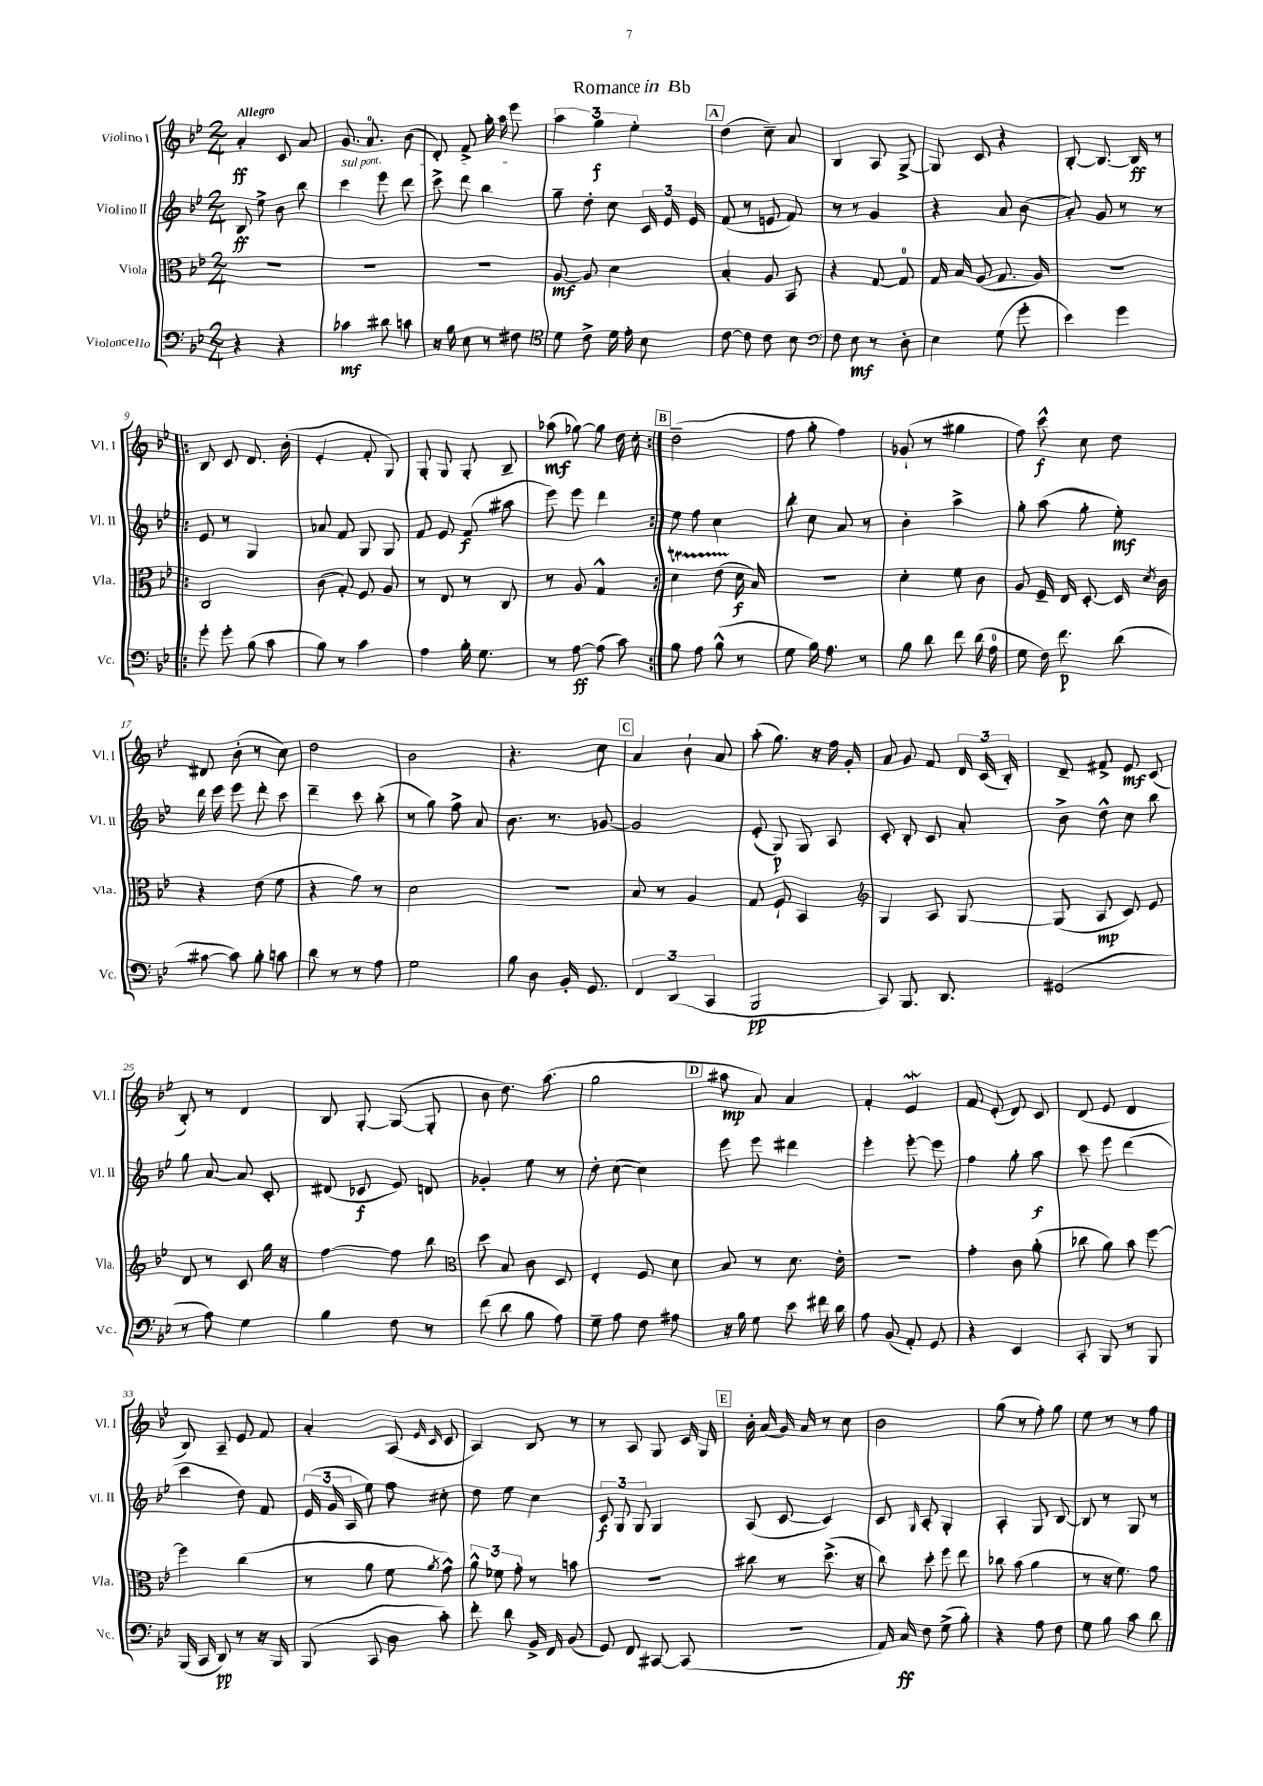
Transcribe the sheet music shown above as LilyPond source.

\header { title = "Romance in Bb" }
<<
\new StaffGroup <<
\new Staff = "s0" \with { instrumentName = "Violino I" shortInstrumentName = "Vl. I" } {
    \clef treble \key bes \major \numericTimeSignature \time 2/4 \tempo "Allegro"
    \autoBeamOff a'4-.\ff c'8 a'8 |
    g'8. a'8.-0 bes'8( |
    d'8-.) f'8-> g''16-. a''16 ees'''8 |
    \tuplet 3/2 { a''4 g''4\f ees''4-. } |
    \mark \markup { \box "A" } d''4( c''8--) a'8 |
    bes4 a8 g8~-> |
    g8 c'8 r4 |
    bes8~-. bes8.~ bes16\ff r8 |
    \repeat volta 2 { bes8 c'8 d'8. bes'16-.( |
    ees'4-. f'8-. g8) |
    g8-. g8 g8-. bes8-- |
    aes''8\mf( ges''8~) ges''8 d''16 c''16-. | }
    \mark \markup { \box "B" } d''2--( |
    f''8 g''8-. f''4) |
    ges'8-!( r8 gis''4 |
    f''8) c'''8-^\f c''8 d''8 |
    dis'8 bes'8-.( r8 c''8) |
    d''2 |
    bes'2 |
    r4. c''8 |
    \mark \markup { \box "C" } a'4 bes'8-! a'8 |
    a''8-.( g''8.) r16 f''16 g'16-. |
    a'8 g'8 f'8 \tuplet 3/2 { d'16 c'16( bes16-.) } |
    d'8-- fis'8-> ees'8\mf c'8( |
    bes8-.) r8 d'4 |
    bes8 g8~-. g8~( g8-. |
    bes'8 d''8.) a''8.( |
    g''2 |
    \mark \markup { \box "D" } ais''8\mp a'8) a'4 |
    f'4-. ees'4\mordent |
    f'8 ees'8-.( d'8) c'8 |
    d'8( ees'8 d'4 |
    bes8) a8-- ees'8 f'8 |
    a'4-. a8( \grace { ees'16 c'16 } c'8 |
    a4) bes8 r8 |
    r8 a8 g8 c'16 g16 |
    \mark \markup { \box "E" } bes'16-. a'16( g'16) a'16 r8 c''8 |
    bes'2 |
    g''8( r8 f''8-.) g''8 |
    ees''8 r8 r8 f''8 \bar "|." |
}
\new Staff = "s1" \with { instrumentName = "Violino II" shortInstrumentName = "Vl. II" } {
    \clef treble \key bes \major \numericTimeSignature \time 2/4
    \autoBeamOff bes8\ff ees''8-> bes'8 bes''8 |
    \once \override TextSpanner.bound-details.left.text = \markup { \italic "sul pont." } c'''4\startTextSpan ees'''8 d'''8 |
    c'''8-> d'''8 bes''4\stopTextSpan |
    g''8-- d''8-. c''8 \tuplet 3/2 { c'16 ees'16 ees'16 } |
    \mark \markup { \box "A" } f'8( r8 e'8 f'8) |
    r8 r8 g'4 |
    r4 a'8 bes'8( |
    a'8-.) g'8 r8 r8 |
    \repeat volta 2 { ees'8 r8 g4 |
    aes'8 f'8 g8 g8 |
    f'8 ees'8 f'8\f( ais''8 |
    ees'''8) ees'''8 d'''4 | }
    \mark \markup { \box "B" } ees''8 f''8 c''4 |
    bes''8-. c''8 a'8 r8 |
    bes'4-. a''4-> |
    g''8-. a''8( g''8-. ees''8-.\mf) |
    d'''16 ees'''16 ees'''8 d'''8-. c'''8 |
    d'''4-- c'''8 bes''8-.( |
    r8 g''8) f''8-> a'8 |
    bes'8. r8. ges'8~ |
    \mark \markup { \box "C" } ges'2 |
    ees'8-.( g8\p) g8 a8 |
    c'8-. bes8-. c'8 a'8-. |
    bes'8-> d''8-^ c''8 bes''8 |
    g''8 a'8~ a'8 c'8-. |
    dis'8( ces'8\f ees'8) d'8 |
    ges'4-. ees''8 r8 |
    d''8-. c''8~( c''4) |
    \mark \markup { \box "D" } ees'''8 ees'''8 dis'''4 |
    ees'''4-. ees'''8~-. ees'''8 |
    f''4 g''8-. a''8\f |
    c'''8 ees'''8 d'''4( |
    c'''4 d''8) f'8 |
    \tuplet 3/2 { ees'16( g'16 a16 } ees''8) f''8 cis''8-. |
    d''8 ees''8 c''4 |
    \tuplet 3/2 { c'8\f g8 g8 } g4 |
    \mark \markup { \box "E" } a8( c'8~ c'4) |
    c'8 \grace { g16 } a8-. g4-. |
    a4-. g8 bes8~ |
    bes8 r8 g8 r8 \bar "|." |
}
\new Staff = "s2" \with { instrumentName = "Viola" shortInstrumentName = "Vla." } {
    \clef alto \key bes \major \numericTimeSignature \time 2/4
    \autoBeamOff R2 |
    R2 |
    R2 |
    a8~\mf a8 d'4 |
    \mark \markup { \box "A" } bes4-. a8 bes,8 |
    r4 g8~ g8-0 |
    g16 bes16 a8( g8. a16) |
    r2 |
    \repeat volta 2 { c2 |
    c'8( g8-.) f8 a8 |
    r8 ees8 r8 c8 |
    r8 a8 g4-^ | }
    \mark \markup { \box "B" } d'4\startTrillSpan ees'8( d'16\stopTrillSpan\f bes16) |
    R2 |
    d'4-. f'8 c'8 |
    a8 f16-- ees16 d8~-. d16 \acciaccatura { d'8 } c'16 |
    r4 ees'8( f'8 |
    r4 a'8) r8 |
    d'2 |
    r2 |
    \mark \markup { \box "C" } bes8 r8 a4 |
    g8 f8-! bes,4 |
    \clef treble g4 a8 g8~ |
    g8( a8\mp c'8) ees'8 |
    d'8 r8 c'8 g''16 r16 |
    f''4~ f''8 bes''8 |
    \clef alto d''8 bes8 c'8 d8 |
    ees4-. f8 d'8 |
    \mark \markup { \box "D" } bes8 r8 d'8. ees'16-. |
    R2 |
    g'4-. c'8 a'8-.( |
    ces''8 a'8) bes'8 f''8~ |
    f''4 c''4( |
    r8 a'8 f'8 \acciaccatura { a'8 } g'8-^) |
    \tuplet 3/2 { a'8-^ fes'8 g'8-. } r8 b'8 |
    R2 |
    \mark \markup { \box "E" } cis''8 r8 d''8.->( r16 |
    c''8) d''8-. f''8 ees''8 |
    ces''8 bes'8( a'4 |
    r8 r16 f'8.) a'8 \bar "|." |
}
\new Staff = "s3" \with { instrumentName = "Violoncello" shortInstrumentName = "Vc." } {
    \clef bass \key bes \major \numericTimeSignature \time 2/4
    \autoBeamOff r4 r4 |
    ces'4\mf dis'8 c'8 |
    r16 bes16 ees8 r8 fis8 |
    \clef tenor d'8 c'8-> d'16 ees'16-. bes8 |
    \mark \markup { \box "A" } c'8~ c'8 c'8 bes8 |
    \clef bass f8 ees8\mf r8 d8-. |
    ees4 g8( g'8-. |
    ees'4) g'4 |
    \repeat volta 2 { g'8-. g'8-. bes8( c'8 |
    bes8) r8 c'4 |
    a4 bes16-. g8. |
    r8 a8~\ff a8( c'8) | }
    \mark \markup { \box "B" } bes8 a8 bes8-^( r8 |
    g8 bes16) a8. r8 |
    bes8 d'8 f'8 d'16( a16-0 |
    g8 f16) f'8.\p d'8( |
    cis'8~ cis'8) bes8-. c'8 |
    d'8 r8 r8 a8 |
    g2 |
    bes8 d8 bes,16-. g,8. |
    \mark \markup { \box "C" } \tuplet 3/2 { f,4 d,4( c,4 } |
    bes,,2\pp |
    c,8) bes,,8. d,8. |
    gis,2( |
    r8 a8) g4 |
    bes4 f8 r8 |
    f'8( d'8 bes8 a8) |
    g8-- a8 f8 ais8 |
    \mark \markup { \box "D" } r16 bes16 g8 ees'8 fis'16 d'16 |
    a8 bes,8( a,8-.) g,8 |
    r4 ees,4 |
    c,8-. bes,,8 r8 bes,,8 |
    bes,,16( c,16 d,8\pp) r8 r16 bes,,16 |
    bes,,8( c,8 d8 c'8-.) |
    f'8-. d'8 bes,16-> f,16 bes,8( |
    g,8) f,8 cis,8~ cis,8( |
    \mark \markup { \box "E" } r2 |
    a,16) c16\ff f8 g8->( bes8-.) |
    r4 a8 f8 |
    g8 bes8 c'8 d'8 \bar "|." |
}
>>
>>
